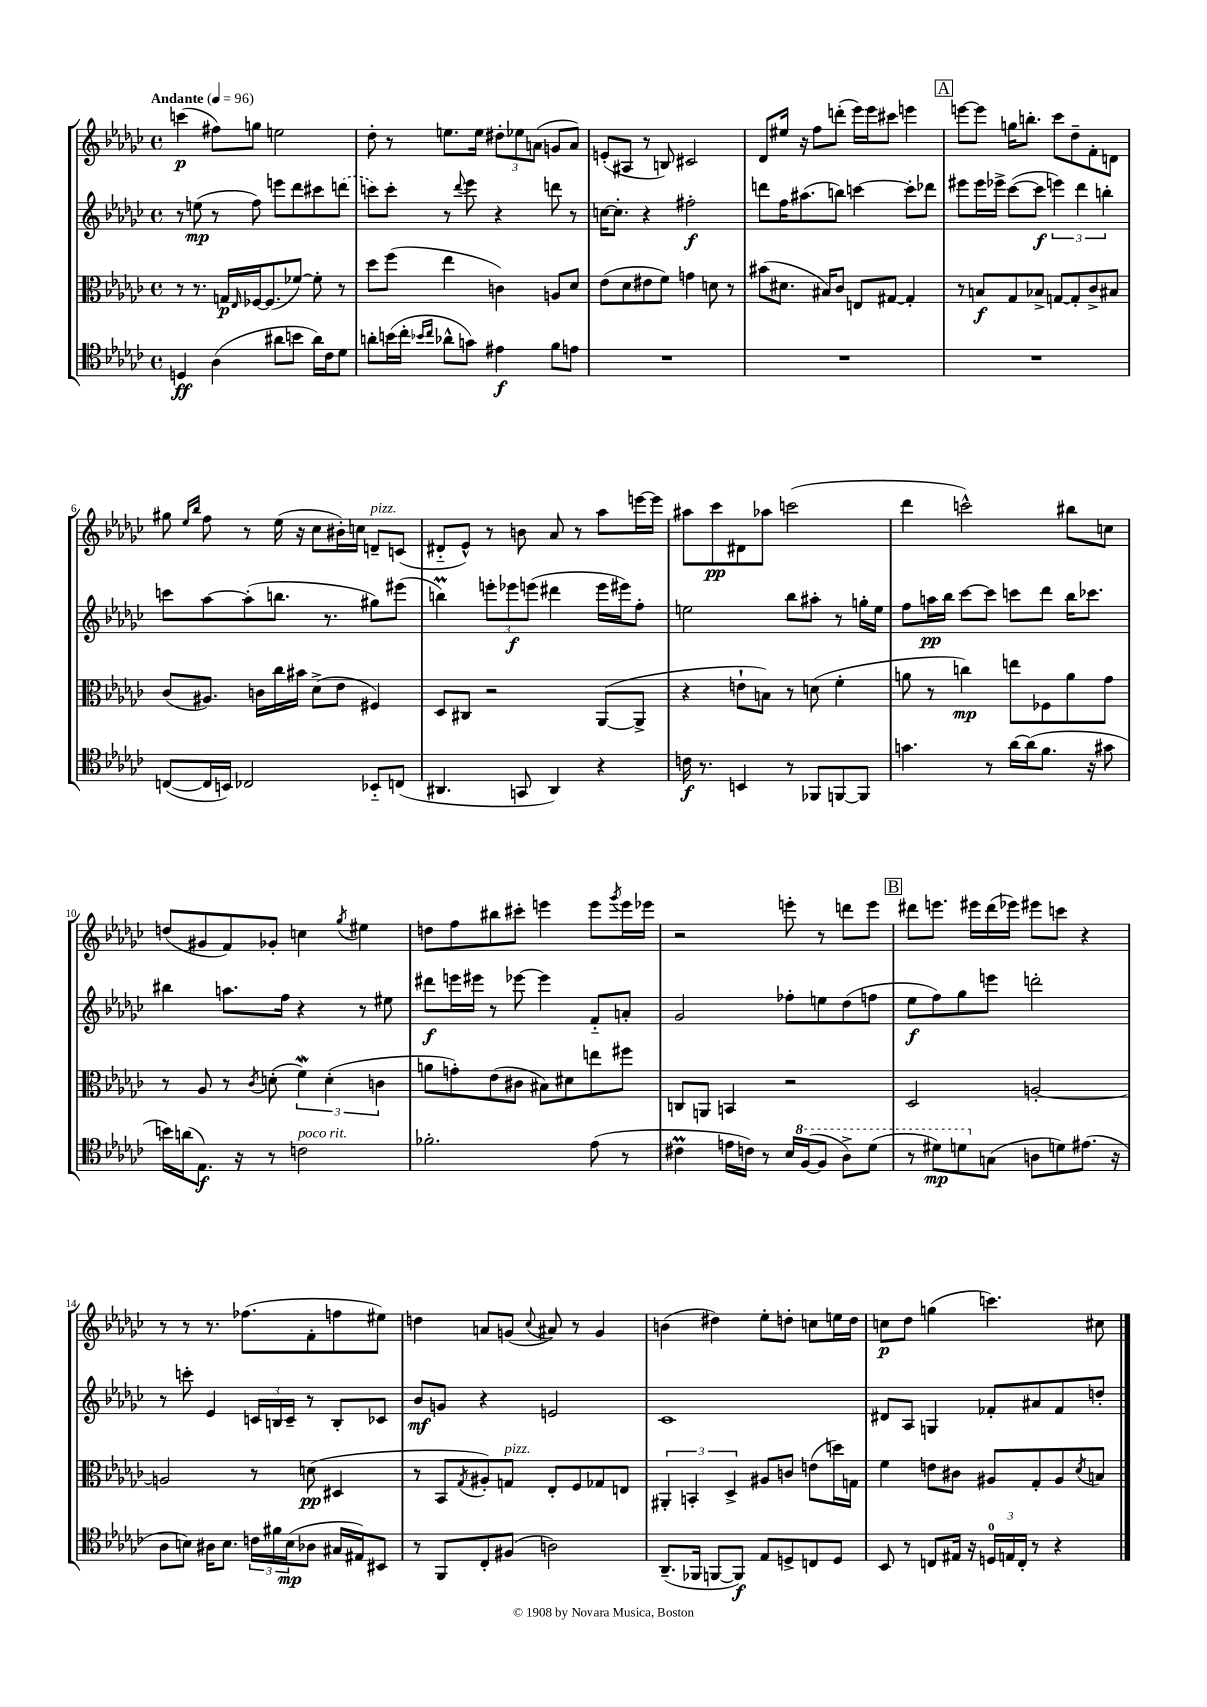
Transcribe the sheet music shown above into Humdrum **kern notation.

**kern	**kern	**kern	**kern
*staff4	*staff3	*staff2	*staff1
*clefC4	*clefC3	*clefG2	*clefG2
*k[b-e-a-d-g-c-]	*k[b-e-a-d-g-c-]	*k[b-e-a-d-g-c-]	*k[b-e-a-d-g-c-]
*M4/4	*M4/4	*M4/4	*M4/4
*met(c)	*met(c)	*met(c)	*met(c)
*MM96	*MM96	*MM96	*MM96
4D	8r	8r	(4ccc
.	8.r	(8ee	.
(4A-	.	8r	8ff#)
.	16G	.	.
.	16qqE-	.	.
.	[16F-	8ff)	8gg
.	(8.F-]	.	.
8a#	.	8eee	2ee
8b	[8f-)	8ddd-	.
16a#)	8f-']	8ccc#	.
16c-	.	.	.
8d-	8r	(8ddd	.
=	=	=	=
8a'	8dd-	8ccc)	8dd-'
(16b	(8ff	8ccc'	8r
16cc-'	.	.	.
16qqb-	.	.	.
16qqcc-	.	.	.
8a-^^	4ee-	8r	8.ee
.	.	8qqddd-	.
8g)	.	8eee-	.
.	.	.	16ee
4e#	4c)	4r	12dd#'
.	.	.	12ee-
.	.	.	(12a
8f	8A	8ddd	8g
8e	8d-	8r	8a)
=	=	=	=
1r	(8e-	[16cc	(8e'
.	.	8.cc']	.
.	8d-	.	8A#
.	8e#	4r	8r
.	8f)	.	8B)
.	4g	2ff#'	2c#
.	8d	.	.
.	8r	.	.
=	=	=	=
1r	(8b#	8ddd	8d-
.	8.d#	16ff	16ee#
.	.	(8.aa#	16r
.	.	.	8ff
.	16B#)	.	.
.	8c-	8bb)	(8ddd'
.	8E	[4ccc	16eee-)
.	.	.	16eee-
.	[8G#	.	8ccc#
.	4G#']	8ccc']	4eee
.	.	8ddd-	.
=	=	=	=
1r	8r	8eee#	[8eee
.	8B	16eee#	8eee]
.	.	16eee-^	.
.	8G-	([8ccc-	16gg
.	.	.	8.bb'
.	8B-^	8ccc-]	.
.	[8G	6eee)	8ccc-
.	8G']	.	8dd-~
.	.	6ddd-	.
.	8c-^	.	8f'
.	.	6bb'	.
.	8B#	.	8d
=	=	=	=
([8C	(8c-	8ccc	8gg#
.	.	.	16qqee-
.	.	.	16qqbb-
16C]	8.A#)	[8aa-	8ff
16BB)	.	.	.
2C-	.	(8aa-']	8r
.	16c	.	.
.	16cc-	8.bb	(16ee-
.	16b#	.	16r
.	(8d-^	.	8cc-
.	.	8.r	.
.	8e-	.	16b#')
.	.	.	16cc
8BB-'~	4F#)	8gg#)	8d~
(8C	.	(8eee#	(8c
=	=	=	=
4.AA#	8D-	4bb)	8d#'~
.	8C#	.	8e-^^)
.	2r	12eee'	8r
.	.	12eee-	.
8GG	.	.	8b
.	.	(12eee	.
4AA#)	.	4ddd#	8a-
.	.	.	8r
4r	([8AA-	16eee	8aa-
.	.	16eee#)	.
.	8AA-^]	8ff'	[16eee
.	.	.	16eee]
=	=	=	=
16c	4r	2ee	8aa#
8.r	.	.	.
.	.	.	8ccc-
4BB	8e`	.	8d#
.	8B)	.	8aa-
8r	8r	8bb-	(2ccc
8FF-	(8d	8aa#'	.
[8FF	4f'	8r	.
8FF]	.	16gg'	.
.	.	16ee	.
=	=	=	=
4.g	8a	8ff	4ddd-
.	8r	16aa	.
.	.	16bb-	.
.	4cc)	[8ccc-	2ccc^^)
8r	.	8ccc-]	.
[16a-	8ee	8ccc	.
(16a-]	.	.	.
8.f	8F-	8ddd-	.
.	8a	16bb-	8bb#
16r	.	8.ccc-	.
8g#	8g-	.	8cc
=	=	=	=
16b)	8r	4bb#	(8dd
(16a	.	.	.
8.E-)	8A-	.	8g#
.	8r	8.aa	8f)
16r	.	.	.
.	8qc-	.	.
8r	(8d'	.	8g-'
.	.	16ff	.
2c	6f)	4r	4cc
.	(6d'	.	.
.	.	.	8qgg-
.	.	8r	4ee#
.	6c	.	.
.	.	8ee#	.
=	=	=	=
2.f-'	8a	8ddd#	8dd
.	8g')	16eee	8ff
.	.	16eee#	.
.	(8e-	8r	8bb#
.	8c#	[8eee-	8ccc#'
.	8B#)	4eee-]	4eee
.	8d#	.	.
(8e-	8ee	8f'~	8eee
.	.	.	8qggg-
8r	8ff#	8a'	16eee
.	.	.	16eee-
=	=	=	=
4c#	8C	2g-	2r
.	8AA	.	.
16e	4BB	.	.
16c)	.	.	.
8r	.	.	.
16B-	2r	8ff-'	8eee'
([16f	.	.	.
8f]	.	8ee	8r
8a-^)	.	(8dd-	8ddd
(8dd-	.	8ff	8eee
=	=	=	=
8r	2D-	8ee-	8ddd#
8dd#)	.	8ff)	8.eee
8dd	.	8gg-	.
.	.	.	16eee#
(8G	.	8eee	(16ddd#
.	.	.	16eee-)
8A	[2A'	2ddd'	8eee#
8d)	.	.	8ccc
(8.e#	.	.	4r
16r	.	.	.
=	=	=	=
8A-	2A]	8r	8r
8B)	.	8ccc'	8r
16A#	.	4e-	8.r
8.B	.	.	.
.	.	.	(8.ff-
24c	8r	24c	.
24f#	.	24B	.
(24B	.	24c~	.
8A-	(8d	8r	8f'
16G#	4D#	8B'	8ff
16E#)	.	.	.
8BB#	.	8c-	8ee#)
=	=	=	=
8r	8r	8b-	4dd
8FF	8BB-	8g	.
.	8qG-	.	.
8C-'	8A#')	4r	8a
(8F#	8G	.	(8g
.	.	.	8qqcc-
2A)	8E-'	2e	8a#)
.	8F	.	8r
.	8G-	.	4g
.	8E	.	.
=	=	=	=
(8.AA-~	6AA#'	1c-	(4b
.	6BB'	.	.
16FF-	.	.	.
[8FF	.	.	4dd#)
.	6D-^	.	.
8FF])	.	.	.
8E-	8A#	.	8ee-'
8D^	8c	.	8dd'
8C	(8e	.	8cc
8D	16dd)	.	16ee
.	16G	.	16dd
=	=	=	=
8BB-	4f	8d#	8cc
8r	.	8A-	8dd-
8C	8e	4G	(4gg
16E#	8c#	.	.
16r	.	.	.
24D	8A#	8f-'	4.ccc)
24E	.	.	.
24C'	.	.	.
8r	8G-'	8a#	.
4r	8A#	8f-	.
.	8qd-	.	.
.	8B	8dd'	8cc#
==	==	==	==
*-	*-	*-	*-
